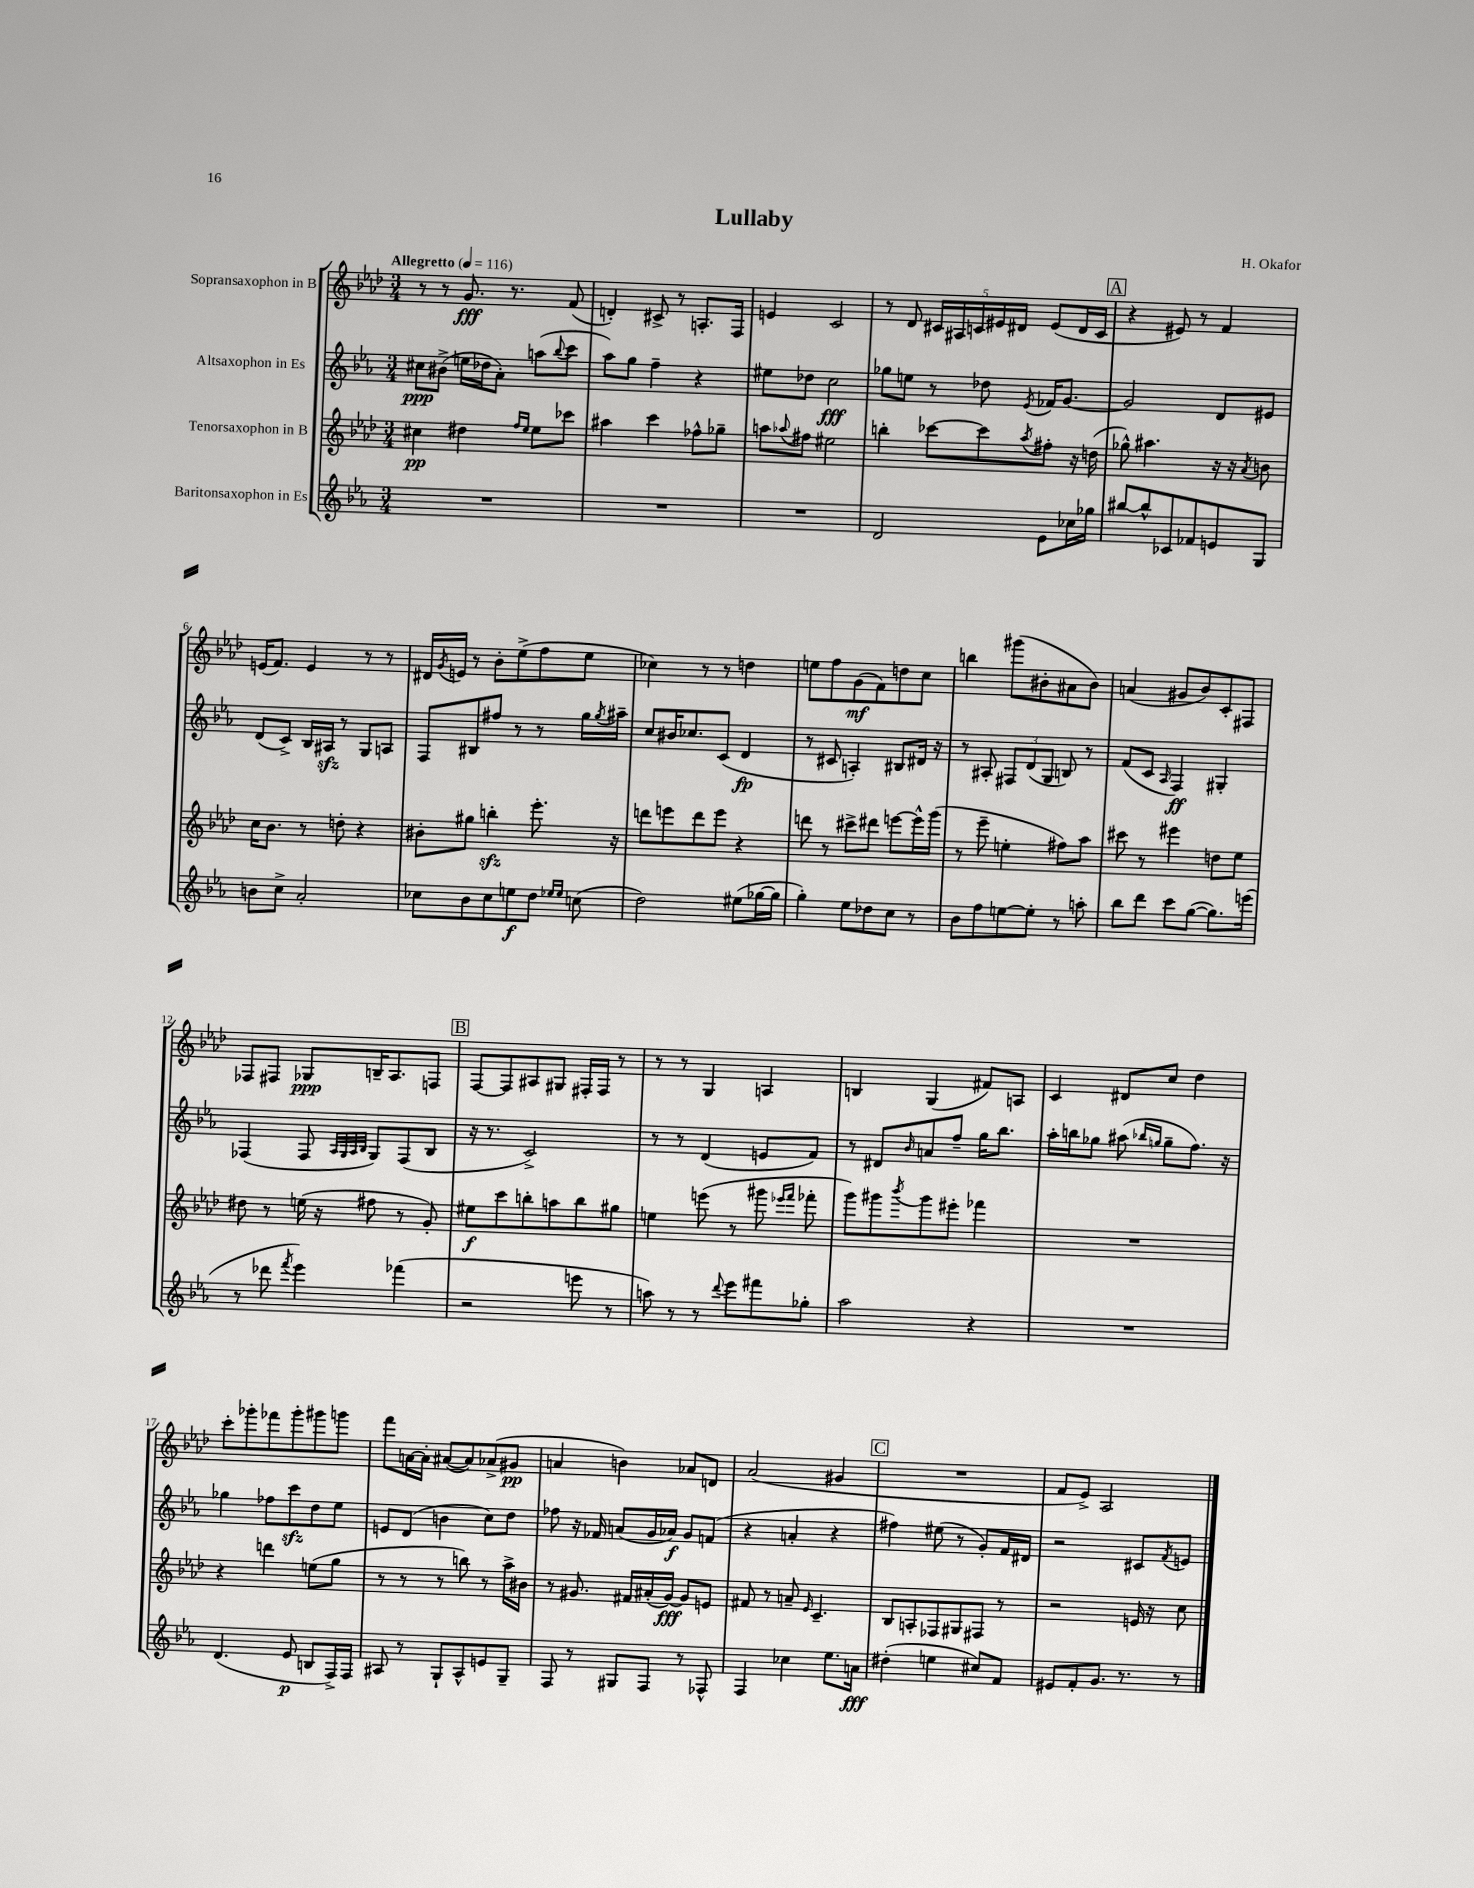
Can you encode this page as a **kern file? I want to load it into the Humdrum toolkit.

**kern	**dynam	**kern	**dynam	**kern	**dynam	**kern	**dynam
*part4	*part4	*part3	*part3	*part2	*part2	*part1	*part1
*staff4	*staff4	*staff3	*staff3	*staff2	*staff2	*staff1	*staff1
*I"Baritonsaxophon in Es	*	*I"Tenorsaxophon in B	*	*I"Altsaxophon in Es	*	*I"Sopransaxophon in B	*
*clefG2	*	*clefG2	*	*clefG2	*	*clefG2	*
*k[b-e-a-]	*	*k[b-e-a-d-]	*	*k[b-e-a-]	*	*k[b-e-a-d-]	*
*M3/4	*	*M3/4	*	*M3/4	*	*M3/4	*
*MM116	*	*MM116	*	*MM116	*	*MM116	*
=1	=1	=1	=1	=1	=1	=1	=1
!	!	!	!	!	!	!LO:TX:a:B:t=Allegretto	!
2.r	.	4cc#X\	pp	8cc#X\L	ppp	8r	.
.	.	.	.	(8b#X^\J	.	8r	.
.	.	4dd#X\	.	16een\LL	.	8.g/	fff
.	.	.	.	16dd-X\J	.	.	.
.	.	.	.	8a-'\J)	.	.	.
.	.	.	.	.	.	8.r	.
.	.	16qqff/LL	.	.	.	.	.
.	.	16qqee-/JJ	.	.	.	.	.
.	.	8ee-\L	.	(8aan\L	.	.	.
.	.	.	.	8qqbb-/	.	.	.
.	.	8ccc-X\J	.	8ccc\J	.	(8f/	.
=2	=2	=2	=2	=2	=2	=2	=2
2.r	.	4aa#X\	.	8aa-\L)	.	4dn'/)	.
.	.	.	.	8gg\J	.	.	.
.	.	4ccc\	.	4ff~\	.	8c#X^/	.
.	.	.	.	.	.	8r	.
.	.	8ff-X^^\L	.	4r	.	8.An'/L	.
.	.	8gg-X~\J	.	.	.	.	.
.	.	.	.	.	.	16F/Jk	.
=3	=3	=3	=3	=3	=3	=3	=3
2.r	.	8aan\L	.	8ee#X\L	.	4en/	.
.	.	8qqaa-X/	.	.	.	.	.
.	.	8ff#X\J	.	8dd-X\J	.	.	.
.	.	2ee#X\	.	2cc\	fff	2c/	.
=4	=4	=4	=4	=4	=4	=4	=4
2d/	.	4bbn'\	.	8gg-X\L	.	8r	.
.	.	.	.	8een\J	.	8d-/	.
.	.	[8ccc-X\L	.	8r	.	20c#X/LL	.
.	.	.	.	.	.	20A#X/	.
.	.	.	.	.	.	20cn/	.
.	.	8ccc-\]	.	8dd-X\	.	.	.
.	.	.	.	.	.	20e#X/	.
.	.	.	.	.	.	20d#X/JJ	.
.	.	8qaa-/	.	8qe-/	.	.	.
8e-\L	.	8ff#X'\J	.	16f-X/KL	.	(8e#/L	.
.	.	.	.	[8.g/J	.	.	.
16cc-X\L	.	16r	.	.	.	16d#/L	.
16gg-X\JJ	.	(16ddn\	.	.	.	16c/JJ	.
!!LO:REH:place=s1:t=A
=5	=5	=5	=5	=5	=5	=5	=5
[8bb#X/L	.	8gg-X^^\)	.	2g/]	.	4r	.
8bb#^^/]	.	4.aa#X\	.	.	.	.	.
8c-X/	.	.	.	.	.	8e#X/)	.
8f-X/	.	.	.	.	.	8r	.
8en/	.	16r	.	8d/L	.	4f/	.
.	.	16r	.	.	.	.	.
.	.	8qa-/	.	.	.	.	.
8G/J	.	8bn\	.	8e#X/J	.	.	.
!!LO:LB:g=z
=6	=6	=6	=6	=6	=6	=6	=6
8bn\L	.	16cc\KL	.	(8d/L	.	(16en/KL	.
.	.	8.b-\J	.	.	.	8.f/J)	.
8cc^\J	.	.	.	8c^/J)	.	.	.
2a-'/	.	8r	.	16B-/LL	.	4e/	.
.	.	.	.	16A#Xzz/JJ	.	.	.
.	.	8ddn'\	.	8r	.	.	.
.	.	4r	.	8G/L	.	8r	.
.	.	.	.	8An/J	.	8r	.
=7	=7	=7	=7	=7	=7	=7	=7
8cc-X\L	.	8b#X'\L	.	8F/L	.	16d#X/LL	.
.	.	.	.	.	.	8qg/	.
.	.	.	.	.	.	16en/JJ	.
8b-\	.	8gg#X\J	.	8B#X/	.	8r	.
8cc-\	.	4bbnzz'\	.	8ff#X/J	.	8b-'\L	.
8een\	f	.	.	8r	.	(8ee-^\	.
8dd\J	.	8.eee-'\	.	8r	.	8ff\	.
16qqee-X/LL	.	.	.	.	.	.	.
16qqee-/JJ	.	.	.	.	.	.	.
(8ccn\	.	.	.	16gg\LL	.	8ee-\J	.
.	.	.	.	8qgg/	.	.	.
.	.	16r	.	16aa#X~\JJ	.	.	.
=8	=8	=8	=8	=8	=8	=8	=8
2dd\)	.	8dddn\L	.	8cc/L	.	4cc-X\)	.
.	.	8eeen\	.	16b#X/K	.	.	.
.	.	.	.	8.cc-X/	.	.	.
.	.	8ddd\	.	.	.	8r	.
.	.	8eee\J	.	(8c/J	.	8r	.
(8ee#X\L	.	4r	.	4d/	fp	4ddn\	.
[16gg-X\L	.	.	.	.	.	.	.
16gg-\JJ]	.	.	.	.	.	.	.
=9	=9	=9	=9	=9	=9	=9	=9
4gg'\)	.	8dddn\	.	8r	.	8een\L	.
.	.	8r	.	8c#X/	.	8ff\	.
8ee-\L	.	8ccc#X^\L	.	4An'/)	.	(8g\	mf
8dd-X\	.	8ddd#X\J	.	.	.	8f\)	.
8cc\J	.	[8eeen\L	.	8B#X/L	.	8ddn\	.
8r	.	16eee^^\L]	.	16d#X/Jk	.	8cc\J	.
.	.	(16ggg\JJ	.	16r	.	.	.
=10	=10	=10	=10	=10	=10	=10	=10
8b-\L	.	8r	.	8r	.	4bbn\	.
8ff\	.	8eee-~\	.	8A#X'/	.	.	.
[8een\	.	4een'\	.	12F#X/L	.	(8ggg#X\L	.
.	.	.	.	(12d/	.	.	.
8ee'\J]	.	.	.	.	.	8b#X'\	.
.	.	.	.	12G/J	.	.	.
8r	.	8ff#X\L)	.	8Bn/)	.	8a#X\	.
8aan'\	.	8aa-\J	.	8r	.	8b#\J)	.
=11	=11	=11	=11	=11	=11	=11	=11
8bb-\L	.	8ccc#X\	.	(8f/L	.	(4an/	.
8ddd\J	.	8r	.	8c/J	.	.	.
.	.	.	.	16qqA-/	.	.	.
8ccc\L	.	4eee#X\	.	4F/)	ff	8g#X/L	.
([8gg\J	.	.	.	.	.	8b-/)	.
8.gg\L])	.	8ddn\L	.	4G#X'/	.	8c'/	.
.	.	8ee-\J	.	.	.	8F#X/J	.
(16eeen\Jk	.	.	.	.	.	.	.
!!LO:LB:g=z
=12	=12	=12	=12	=12	=12	=12	=12
8r	.	8dd#X\	.	(4F-X/	.	8F-X/L	.
8ddd-X\	.	8r	.	.	.	8F#X/J	.
8qfff/	.	.	.	.	.	.	.
4eee-\)	.	(16een\	.	8F-/	.	8G-X/L	ppp
.	.	16r	.	.	.	.	.
.	.	.	.	32qqA-/LLL	.	.	.
.	.	.	.	32qqG/	.	.	.
.	.	.	.	32qqA-/	.	.	.
.	.	.	.	32qqB-/JJJ	.	.	.
.	.	8ff#X\	.	8G/L)	.	16Bn~/K	.
.	.	.	.	.	.	8.A-/	.
(4fff-X\	.	8r	.	(8F-/	.	.	.
.	.	8g'/)	.	8B-/J	.	8Fn/J	.
!!LO:REH:place=s1:t=B
=13	=13	=13	=13	=13	=13	=13	=13
2r	.	8ee#X\L	f	16r	.	[8F/L	.
.	.	.	.	8.r	.	.	.
.	.	8ccc\	.	.	.	8F/]	.
.	.	8bbn'\	.	2c^/)	.	8A#X/	.
.	.	8aan\	.	.	.	8G#X/J	.
8eeen\	.	8bb\	.	.	.	16F#X'/LL	.
.	.	.	.	.	.	16F#/JJ	.
8r	.	8gg#X\J	.	.	.	8r	.
=14	=14	=14	=14	=14	=14	=14	=14
8aan\)	.	4een\	.	8r	.	8r	.
8r	.	.	.	8r	.	8r	.
8r	.	(8eeen\	.	(4d/	.	4G/	.
8qqddd/	.	.	.	.	.	.	.
8eee-\L	.	8r	.	.	.	.	.
8fff#X\	.	8ggg#X\	.	8en/L	.	4An/	.
.	.	16qqeee-X/LL	.	.	.	.	.
.	.	16qqfff/JJ	.	.	.	.	.
8gg-X'\J	.	8fff-X'\	.	8f/J)	.	.	.
=15	=15	=15	=15	=15	=15	=15	=15
2aa-\	.	8ggg\L)	.	8r	.	4Bn/	.
.	.	8ggg#X\	.	8d#X/L	.	.	.
.	.	8qbbb-/	.	16qqb-/	.	.	.
.	.	8ggg#\	.	8an/	.	(4G/	.
.	.	8eee#X'\J	.	8ff~/J	.	.	.
4r	.	4fff-X\	.	16gg\KL	.	8f#X/L)	.
.	.	.	.	8.bb-\J	.	.	.
.	.	.	.	.	.	8An/J	.
=16	=16	=16	=16	=16	=16	=16	=16
2.r	.	2.r	.	16aa-'\LL	.	4c/	.
.	.	.	.	16bbn\J	.	.	.
.	.	.	.	8gg-X\J	.	.	.
.	.	.	.	(8aa#X\	.	8d#X/L	.
.	.	.	.	16qqbb-X/LL	.	.	.
.	.	.	.	16qqggn/JJ	.	.	.
.	.	.	.	8gg~\L	.	8cc/J	.
.	.	.	.	8.ff\J)	.	4dd-\	.
.	.	.	.	16r	.	.	.
!!LO:LB:g=z
=17	=17	=17	=17	=17	=17	=17	=17
(4.d/	.	4r	.	4gg-X\	.	8ccc'\L	.
.	.	.	.	.	.	8ggg-X'\	.
.	.	4dddn\	.	8ff-X\L	.	8fff-X\	.
8e-/	p	.	.	8ccczz\	.	8ggg-'\	.
8Bn/L	.	(8een\L	.	8dd\	.	8ggg#X\	.
16F^/L)	.	8gg\J	.	8ee-\J	.	8gggn\J	.
16F/JJ	.	.	.	.	.	.	.
=18	=18	=18	=18	=18	=18	=18	=18
8A#X/	.	8r	.	8en/L	.	8fff\L	.
8r	.	8r	.	(8d/J	.	[16an\L	.
.	.	.	.	.	.	16a'\JJ]	.
8G`/L	.	8r	.	4bn\	.	([8a#X/L	.
8A#^^/	.	8bbn\)	.	.	.	8a#/])	.
8en/	.	8r	.	8cc\L)	.	(8a-X^/	.
8G~/J	.	16aa-^\LL	.	8dd\J	.	8g#X/J	pp
.	.	16b#X\JJ	.	.	.	.	.
=19	=19	=19	=19	=19	=19	=19	=19
8F/	.	8r	.	8ff-X\	.	4an/	.
8r	.	8.g#X/	.	16r	.	.	.
.	.	.	.	16f-X/	.	.	.
8G#X/L	.	.	.	(8an/L	.	4bn\)	.
.	.	16f#X/LL	.	.	.	.	.
8F/J	.	(16a#X'/	.	16g/L	.	.	.
.	.	[16g#/JJ)	fff	16a-X/JJ)	f	.	.
8r	.	8g#/L]	.	8g/L	.	8a-X/L	.
8F-X^^/	.	8en/J	.	(8fn/J	.	8dn/J	.
=20	=20	=20	=20	=20	=20	=20	=20
4F/	.	8f#X/	.	4r	.	(2a-/	.
.	.	8r	.	.	.	.	.
4cc-X\	.	8an~/	.	4an'/	.	.	.
.	.	16qqe-/	.	.	.	.	.
.	.	4.c~/	.	.	.	.	.
8.ee-\L	.	.	.	4r	.	4g#X/	.
16an\Jk	fff	.	.	.	.	.	.
!!LO:REH:place=s1:t=C
=21	=21	=21	=21	=21	=21	=21	=21
(4dd#X'\	.	8B-/L	.	4ff#X\)	.	2.r	.
.	.	8An'/	.	.	.	.	.
4een\	.	8F-X/	.	(8ee#X\	.	.	.
.	.	8G#X/	.	8r	.	.	.
8cc#X/L)	.	8F#X/J	.	8g'/L)	.	.	.
8f/J	.	8r	.	16f/L	.	.	.
.	.	.	.	16d#X/JJ	.	.	.
=22	=22	=22	=22	=22	=22	=22	=22
8e#X/L	.	2r	.	2r	.	8f/L	.
8f'/	.	.	.	.	.	8e-^/J)	.
8.g/J	.	.	.	.	.	2A-/	.
8.r	.	.	.	.	.	.	.
.	.	16en/	.	8c#X/L	.	.	.
.	.	16r	.	.	.	.	.
.	.	.	.	8qf/	.	.	.
8r	.	8cc\	.	8en/J	.	.	.
==	==	==	==	==	==	==	==
*-	*-	*-	*-	*-	*-	*-	*-
